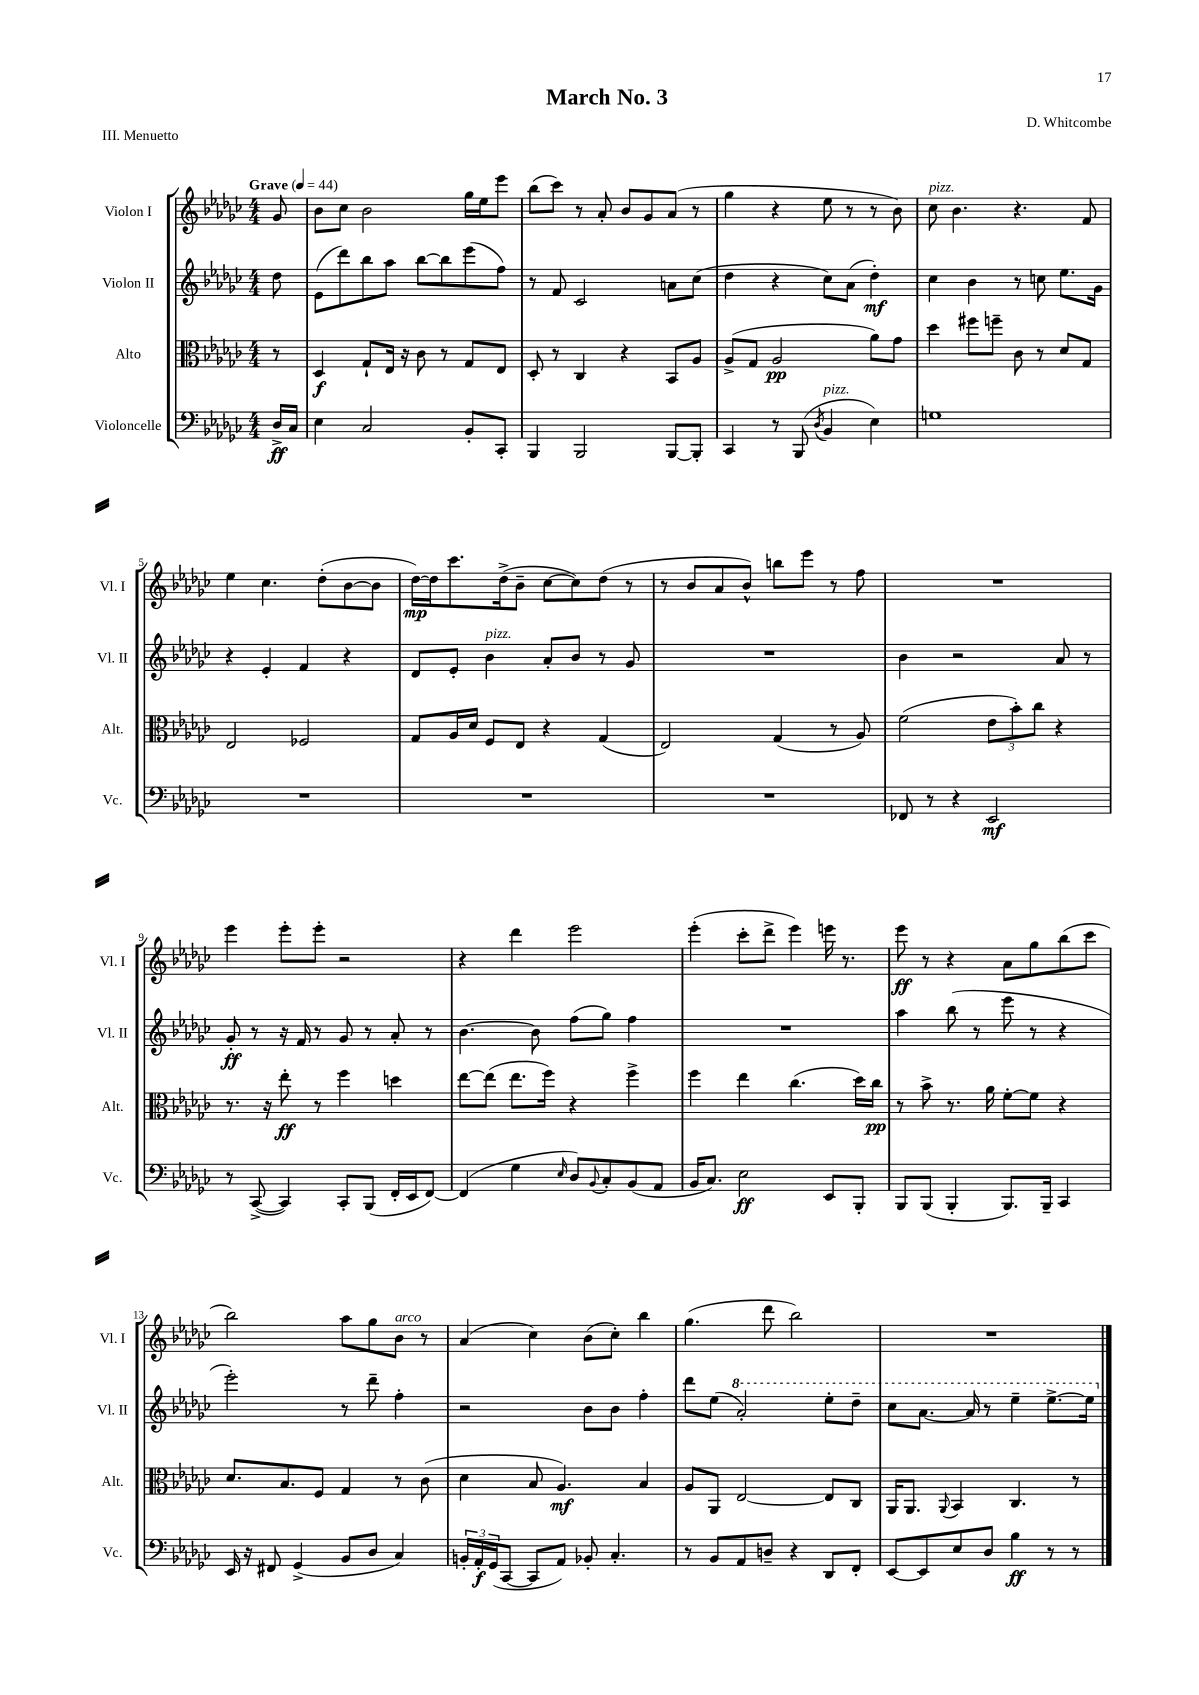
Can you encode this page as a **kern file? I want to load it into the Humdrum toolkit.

**kern	**dynam	**kern	**dynam	**kern	**dynam	**kern	**dynam
*part4	*part4	*part3	*part3	*part2	*part2	*part1	*part1
*staff4	*staff4	*staff3	*staff3	*staff2	*staff2	*staff1	*staff1
*I"Violoncelle	*	*I"Alto	*	*I"Violon II	*	*I"Violon I	*
*I'Vc.	*	*I'Alt.	*	*I'Vl. II	*	*I'Vl. I	*
*clefF4	*	*clefC3	*	*clefG2	*	*clefG2	*
*k[b-e-a-d-g-c-]	*	*k[b-e-a-d-g-c-]	*	*k[b-e-a-d-g-c-]	*	*k[b-e-a-d-g-c-]	*
*M4/4	*	*M4/4	*	*M4/4	*	*M4/4	*
*MM44	*	*MM44	*	*MM44	*	*MM44	*
=	=	=	=	=	=	=	=
!	!	!	!	!	!	!LO:TX:a:B:t=Grave	!
16D-^/LL	ff	8r	.	8dd-\	.	8g-/	.
16C-/JJ	.	.	.	.	.	.	.
=1	=1	=1	=1	=1	=1	=1	=1
4E-\	.	4D-/	f	(8e-\L	.	8b-\L	.
.	.	.	.	8ddd-\)	.	8cc-\J	.
2C-/	.	8G-`/L	.	8bb-\	.	2b-\	.
.	.	16E-/Jk	.	8aa-\J	.	.	.
.	.	16r	.	.	.	.	.
.	.	8c-\	.	[8bb-\L	.	.	.
.	.	8r	.	8bb-\]	.	.	.
8BB-'/L	.	8G-/L	.	(8eee-\	.	16gg-\LL	.
.	.	.	.	.	.	16ee-\J	.
8CC-'/J	.	8E-/J	.	8ff\J)	.	8eee-\J	.
=2	=2	=2	=2	=2	=2	=2	=2
4BBB-/	.	8D-'/	.	8r	.	(8bb-\L	.
.	.	8r	.	8f/	.	8ccc-\J)	.
2BBB-/	.	4C-/	.	2c-/	.	8r	.
.	.	.	.	.	.	8a-'/	.
.	.	4r	.	.	.	8b-/L	.
.	.	.	.	.	.	8g-/	.
[8BBB-/L	.	8BB-/L	.	8an\L	.	(8a-/J	.
8BBB-'/J]	.	8A-/J	.	(8cc-\J	.	8r	.
=3	=3	=3	=3	=3	=3	=3	=3
4CC-/	.	(8A-^/L	.	4dd-\	.	4gg-\	.
.	.	8G-/J	.	.	.	.	.
8r	.	2A-/	pp	4r	.	4r	.
(8BBB-/	.	.	.	.	.	.	.
8qD-/	.	.	.	.	.	.	.
!LO:TX:a:i:t=pizz.	!	!	!	!	!	!	!
4BB-/	.	.	.	8cc-\L)	.	8ee-\	.
.	.	.	.	(8a-\J	.	8r	.
4E-\)	.	8a-\L)	.	4dd-'\)	mf	8r	.
.	.	8g-\J	.	.	.	8b-\)	.
=4	=4	=4	=4	=4	=4	=4	=4
!	!	!	!	!	!	!LO:TX:a:i:t=pizz.	!
1Gn	.	4dd-\	.	4cc-\	.	8cc-\	.
.	.	.	.	.	.	4.b-\	.
.	.	8ff#X\L	.	4b-\	.	.	.
.	.	8ffn~\J	.	.	.	.	.
.	.	8c-\	.	8r	.	4.r	.
.	.	8r	.	8ccn\	.	.	.
.	.	8d-/L	.	8.ee-\L	.	.	.
.	.	8G-/J	.	.	.	8f/	.
.	.	.	.	16g-\Jk	.	.	.
!!LO:LB:g=z
=5	=5	=5	=5	=5	=5	=5	=5
1r	.	2E-/	.	4r	.	4ee-\	.
.	.	.	.	4e-'/	.	4.cc-\	.
.	.	2F-X/	.	4f/	.	.	.
.	.	.	.	.	.	(8dd-'\L	.
.	.	.	.	4r	.	[8b-\	.
.	.	.	.	.	.	8b-\J]	.
=6	=6	=6	=6	=6	=6	=6	=6
1r	.	8G-/L	.	8d-/L	.	[16dd-\LL)	mp
.	.	.	.	.	.	16dd-\J]	.
.	.	16A-/L	.	8e-'/J	.	8.ccc-\	.
.	.	16d-/JJ	.	.	.	.	.
!	!	!	!	!LO:TX:a:i:t=pizz.	!	!	!
.	.	8F/L	.	4b-\	.	.	.
.	.	.	.	.	.	(16dd-^\k	.
.	.	8E-/J	.	.	.	8b-~\J	.
.	.	4r	.	8a-'/L	.	[8cc-\L	.
.	.	.	.	8b-/J	.	8cc-\])	.
.	.	(4G-/	.	8r	.	(8dd-\J	.
.	.	.	.	8g-/	.	8r	.
=7	=7	=7	=7	=7	=7	=7	=7
1r	.	2E-/)	.	1r	.	8r	.
.	.	.	.	.	.	8b-/L	.
.	.	.	.	.	.	8a-/	.
.	.	.	.	.	.	8b-^^/J)	.
.	.	(4G-/	.	.	.	8bbn\L	.
.	.	.	.	.	.	8eee-\J	.
.	.	8r	.	.	.	8r	.
.	.	8A-/)	.	.	.	8ff\	.
=8	=8	=8	=8	=8	=8	=8	=8
8FF-X/	.	(2f\	.	4b-\	.	1r	.
8r	.	.	.	.	.	.	.
4r	.	.	.	2r	.	.	.
2EE-/	mf	12e-\L	.	.	.	.	.
.	.	12b-'\)	.	.	.	.	.
.	.	12cc-\J	.	.	.	.	.
.	.	4r	.	8a-/	.	.	.
.	.	.	.	8r	.	.	.
!!LO:LB:g=z
=9	=9	=9	=9	=9	=9	=9	=9
8r	.	8.r	.	8g-'/	ff	4eee-\	.
([8CC-^/	.	.	.	8r	.	.	.
.	.	16r	.	.	.	.	.
4CC-/])	.	8ee-'\	ff	16r	.	8eee-'\L	.
.	.	.	.	16f/	.	.	.
.	.	8r	.	8r	.	8eee-'\J	.
8CC-'/L	.	4ff\	.	8g-/	.	2r	.
(8BBB-/J	.	.	.	8r	.	.	.
16FF'/LL	.	4ddn\	.	8a-'/	.	.	.
16EE-/J	.	.	.	.	.	.	.
[8FF/J)	.	.	.	8r	.	.	.
=10	=10	=10	=10	=10	=10	=10	=10
(4FF/]	.	[8ee-\L	.	[4.b-\	.	4r	.
.	.	(8ee-\J]	.	.	.	.	.
4G-\	.	8.ee-\L	.	.	.	4ddd-\	.
.	.	.	.	8b-\]	.	.	.
.	.	16ff\Jk)	.	.	.	.	.
16qqE-/	.	.	.	.	.	.	.
8D-/L)	.	4r	.	(8ff\L	.	2eee-\	.
8qqBB-/	.	.	.	.	.	.	.
8C-'/	.	.	.	8gg-\J)	.	.	.
(8BB-/	.	4ff^\	.	4ff\	.	.	.
8AA-/J	.	.	.	.	.	.	.
=11	=11	=11	=11	=11	=11	=11	=11
16BB-/KL	.	4ff\	.	1r	.	(4eee-'\	.
8.C-/J)	.	.	.	.	.	.	.
2E-\	ff	4ee-\	.	.	.	8ccc-'\L	.
.	.	.	.	.	.	8ddd-^\J	.
.	.	(4.cc-\	.	.	.	4eee-\)	.
8EE-/L	.	.	.	.	.	16eeen\	.
.	.	.	.	.	.	8.r	.
8BBB-'/J	.	16dd-\LL)	.	.	.	.	.
.	.	16cc-\JJ	pp	.	.	.	.
=12	=12	=12	=12	=12	=12	=12	=12
8BBB-/L	.	8r	.	4aa-\	.	8eee-\	ff
(8BBB-/J	.	8b-^\	.	.	.	8r	.
4BBB-'/	.	8.r	.	(8bb-\	.	4r	.
.	.	.	.	8r	.	.	.
.	.	16a-\	.	.	.	.	.
8.BBB-/L)	.	[8f'\L	.	8eee-\	.	8a-\L	.
.	.	8f\J]	.	8r	.	8gg-\	.
16BBB-~/Jk	.	.	.	.	.	.	.
4CC-/	.	4r	.	4r	.	(8bb-\	.
.	.	.	.	.	.	8ccc-\J	.
!!LO:LB:g=z
=13	=13	=13	=13	=13	=13	=13	=13
16EE-/	.	8.d-/L	.	2eee-'\)	.	2bb-\)	.
16r	.	.	.	.	.	.	.
8FF#X/	.	.	.	.	.	.	.
.	.	8.B-/	.	.	.	.	.
(4GG-^/	.	.	.	.	.	.	.
.	.	8F/J	.	.	.	.	.
8BB-/L	.	4G-/	.	8r	.	8aa-\L	.
8D-/J	.	.	.	8ddd-~\	.	8gg-\	.
!	!	!	!	!	!	!LO:TX:a:i:t=arco	!
4C-/)	.	8r	.	4ff'\	.	8b-\J	.
.	.	(8c-\	.	.	.	8r	.
=14	=14	=14	=14	=14	=14	=14	=14
24BBn'/LL	.	4d-\	.	2r	.	(4a-/	.
24AA-'/	f	.	.	.	.	.	.
(24GG-/J	.	.	.	.	.	.	.
[8CC-/J	.	.	.	.	.	.	.
8CC-/L]	.	8B-/	.	.	.	4cc-\)	.
8AA-/J)	.	4.A-/)	mf	.	.	.	.
8BB-X'/	.	.	.	8b-\L	.	(8b-\L	.
4.C-'/	.	.	.	8b-\J	.	8cc-'\J)	.
.	.	4B-/	.	4ff'\	.	4bb-\	.
=15	=15	=15	=15	=15	=15	=15	=15
8r	.	8A-/L	.	8ddd-\L	.	(4.gg-\	.
8BB-/L	.	8AA-/J	.	(8ee-\J	.	.	.
*	*	*	*	*8va	*	*	*
8AA-/	.	[2E-/	.	2aa-'/)	.	.	.
8Dn~/J	.	.	.	.	.	8ddd-\	.
4r	.	.	.	.	.	2bb-\)	.
8DD-/L	.	8E-/L]	.	8eee-'\L	.	.	.
8FF'/J	.	8C-/J	.	8ddd-~\J	.	.	.
=16	=16	=16	=16	=16	=16	=16	=16
[8EE-/L	.	16AA-/KL	.	8ccc-\L	.	1r	.
.	.	8.AA-/J	.	.	.	.	.
8EE-/]	.	.	.	[8.aa-\J	.	.	.
.	.	8qqAA-/	.	.	.	.	.
8E-/	.	4BB-/	.	.	.	.	.
.	.	.	.	16aa-/]	.	.	.
8D-/J	.	.	.	8r	.	.	.
4B-\	ff	4.C-/	.	4eee-~\	.	.	.
8r	.	.	.	[8.eee-^\L	.	.	.
8r	.	8r	.	.	.	.	.
.	.	.	.	16eee-\Jk]	.	.	.
*	*	*	*	*X8va	*	*	*
==	==	==	==	==	==	==	==
*-	*-	*-	*-	*-	*-	*-	*-
